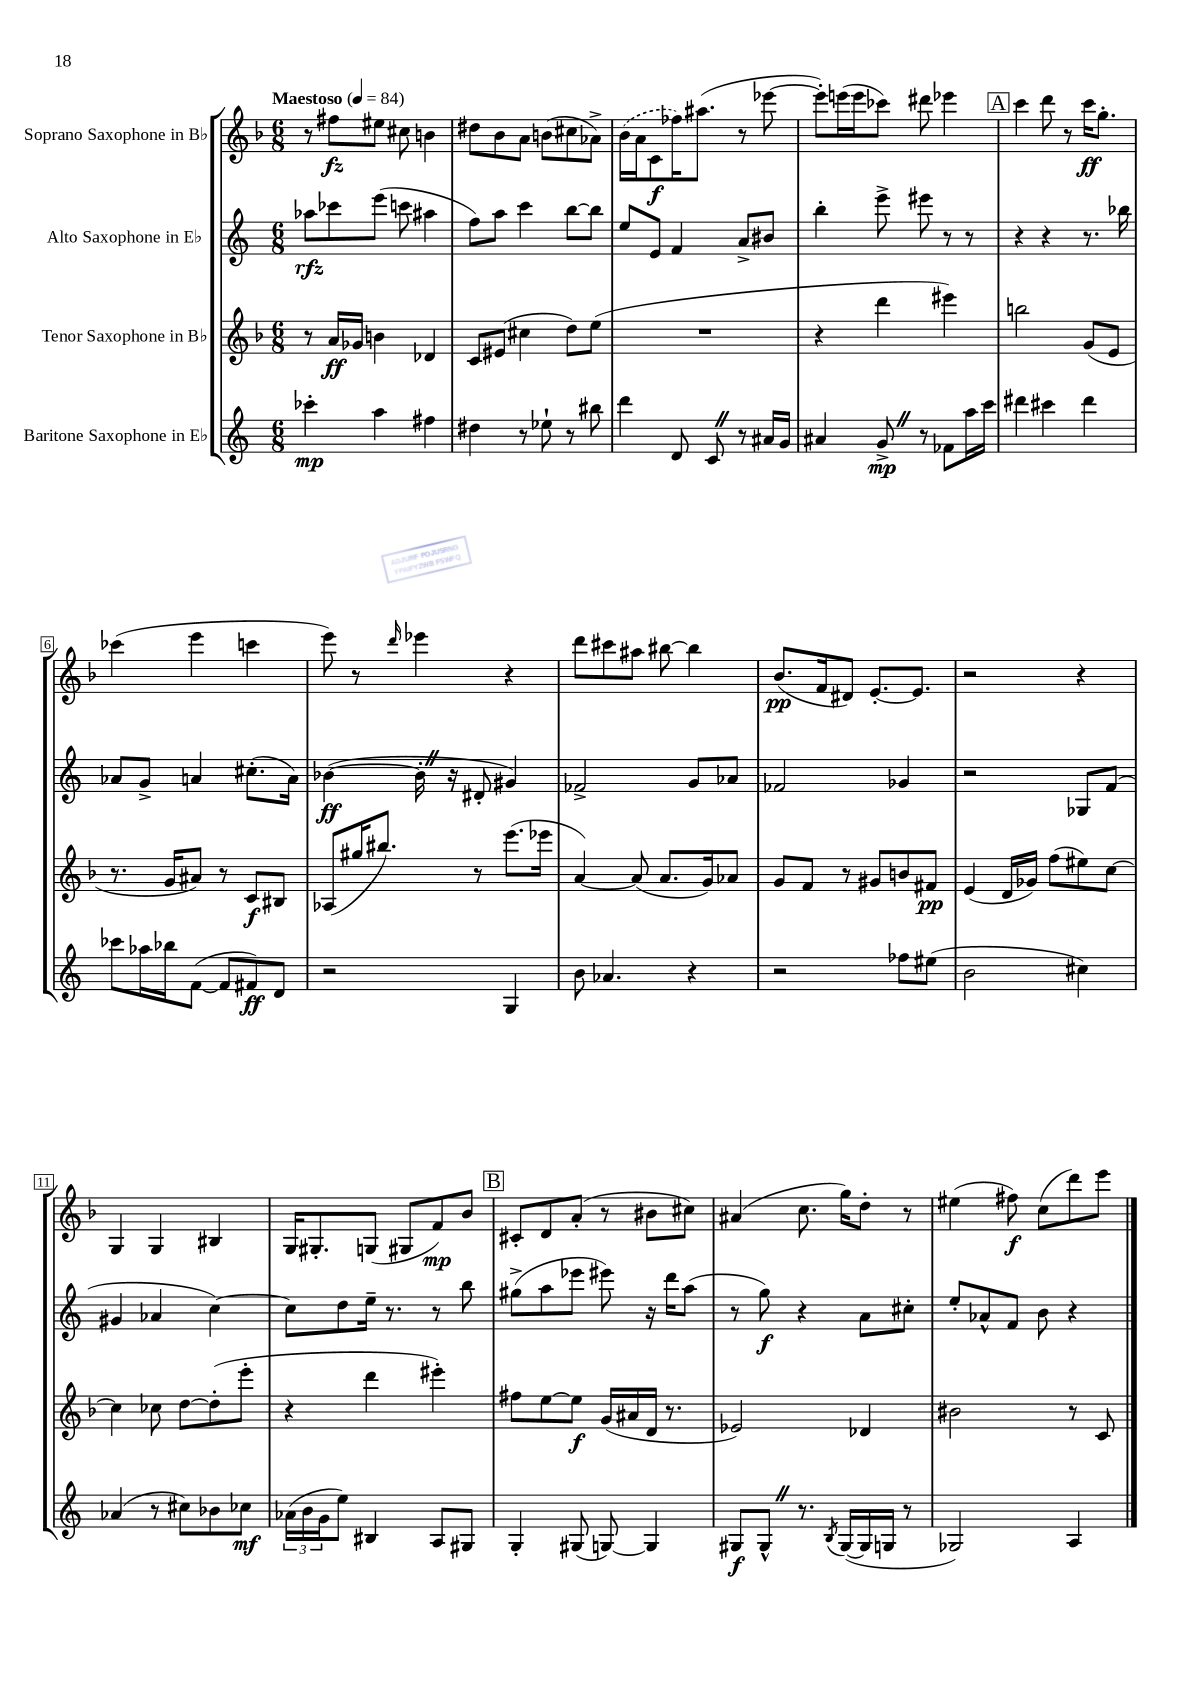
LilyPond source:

<<
\new StaffGroup <<
\new Staff = "s0" \with { instrumentName = "Soprano Saxophone in Bb" } {
    \clef treble \key f \major \numericTimeSignature \time 6/8 \tempo "Maestoso" 4 = 84
    r8 fis''8\fz eis''8 cis''8 b'4 |
    dis''8 bes'8 a'8 b'8( cis''8 aes'8->) |
    \once \slurDashed bes'16( a'16 c'8\f fes''16) ais''8.( r8 ees'''8~ |
    ees'''8-.) e'''16( e'''16 ces'''8) dis'''8 ees'''4 |
    \mark \markup { \box "A" } c'''4 d'''8 r8 c'''16\ff g''8.-. |
    ces'''4( e'''4 c'''4 |
    e'''8) r8 \grace { d'''16 } ees'''4 r4 |
    d'''8 cis'''8 ais''8 bis''8~ bis''4 |
    bes'8.\pp( f'16 dis'8) e'8.~-. e'8. |
    r2 r4 |
    g4 g4 bis4 |
    g16 gis8.-. g8( gis8 f'8\mp) bes'8 |
    \mark \markup { \box "B" } cis'8-. d'8 a'8-.( r8 bis'8 cis''8) |
    ais'4( c''8. g''16) d''8-. r8 |
    eis''4( fis''8\f) c''8( d'''8) e'''8 \bar "|." |
}
\new Staff = "s1" \with { instrumentName = "Alto Saxophone in Eb" } {
    \clef treble \key c \major \numericTimeSignature \time 6/8
    aes''8\rfz ces'''8 e'''8( c'''8 ais''4 |
    f''8) a''8 c'''4 b''8~ b''8 |
    e''8 e'8 f'4 a'8-> bis'8 |
    b''4-. e'''8-> eis'''8 r8 r8 |
    \mark \markup { \box "A" } r4 r4 r8. bes''16 |
    aes'8 g'8-> a'4 cis''8.-.( a'16) |
    bes'4~\ff( bes'16-. \once \override BreathingSign.text = \markup { \musicglyph "scripts.caesura.straight" } \breathe r16 dis'8-. gis'4) |
    fes'2-> g'8 aes'8 |
    fes'2 ges'4 |
    r2 ges8 f'8( |
    gis'4 aes'4 c''4~) |
    c''8 d''8 e''16-- r8. r8 b''8 |
    \mark \markup { \box "B" } gis''8->( a''8 ees'''8 eis'''8) r16 d'''16 a''8( |
    r8 g''8\f) r4 a'8 cis''8-. |
    e''8-. aes'8-^ f'8 b'8 r4 \bar "|." |
}
\new Staff = "s2" \with { instrumentName = "Tenor Saxophone in Bb" } {
    \clef treble \key f \major \numericTimeSignature \time 6/8
    r8 a'16\ff ges'16 b'4 des'4 |
    c'8 eis'8( cis''4 d''8) e''8( |
    R2. |
    r4 d'''4 eis'''4) |
    \mark \markup { \box "A" } b''2 g'8( e'8 |
    r8. g'16 ais'8) r8 c'8\f bis8 |
    aes8( gis''16 bis''8.) r8 e'''8.( ees'''16 |
    a'4~) a'8( a'8. g'16) aes'8 |
    g'8 f'8 r8 gis'8 b'8 fis'8\pp |
    e'4( d'16 ges'16) f''8( eis''8) c''8~ |
    c''4 ces''8 d''8~ d''8-.( e'''8-. |
    r4 d'''4 eis'''4-.) |
    \mark \markup { \box "B" } fis''8 e''8~ e''8\f g'16( ais'16 d'16 r8. |
    ees'2) des'4 |
    bis'2 r8 c'8 \bar "|." |
}
\new Staff = "s3" \with { instrumentName = "Baritone Saxophone in Eb" } {
    \clef treble \key c \major \numericTimeSignature \time 6/8
    ces'''4-.\mp a''4 fis''4 |
    dis''4 r8 ees''8-! r8 bis''8 |
    d'''4 d'8 c'8 \once \override BreathingSign.text = \markup { \musicglyph "scripts.caesura.straight" } \breathe r8 ais'16 g'16 |
    ais'4 g'8->\mp \once \override BreathingSign.text = \markup { \musicglyph "scripts.caesura.straight" } \breathe r8 fes'8 a''16 c'''16 |
    \mark \markup { \box "A" } dis'''4 cis'''4 dis'''4 |
    ces'''8 aes''16 bes''16 f'8~( f'8 fis'8\ff) d'8 |
    r2 g4 |
    b'8 aes'4. r4 |
    r2 fes''8 eis''8( |
    b'2 cis''4) |
    aes'4( r8 cis''8) bes'8 ces''8\mf |
    \tuplet 3/2 { aes'16( b'16 g'16 } e''8) bis4 a8 gis8 |
    \mark \markup { \box "B" } g4-. gis8( g8~) g4 |
    gis8\f gis8-^ \once \override BreathingSign.text = \markup { \musicglyph "scripts.caesura.straight" } \breathe r8. \acciaccatura { b8 } gis16~( gis16 g16 r8 |
    ges2) a4 \bar "|." |
}
>>
>>
\layout { \context { \Score \override BarNumber.stencil = #(make-stencil-boxer 0.1 0.3 ly:text-interface::print) } }
